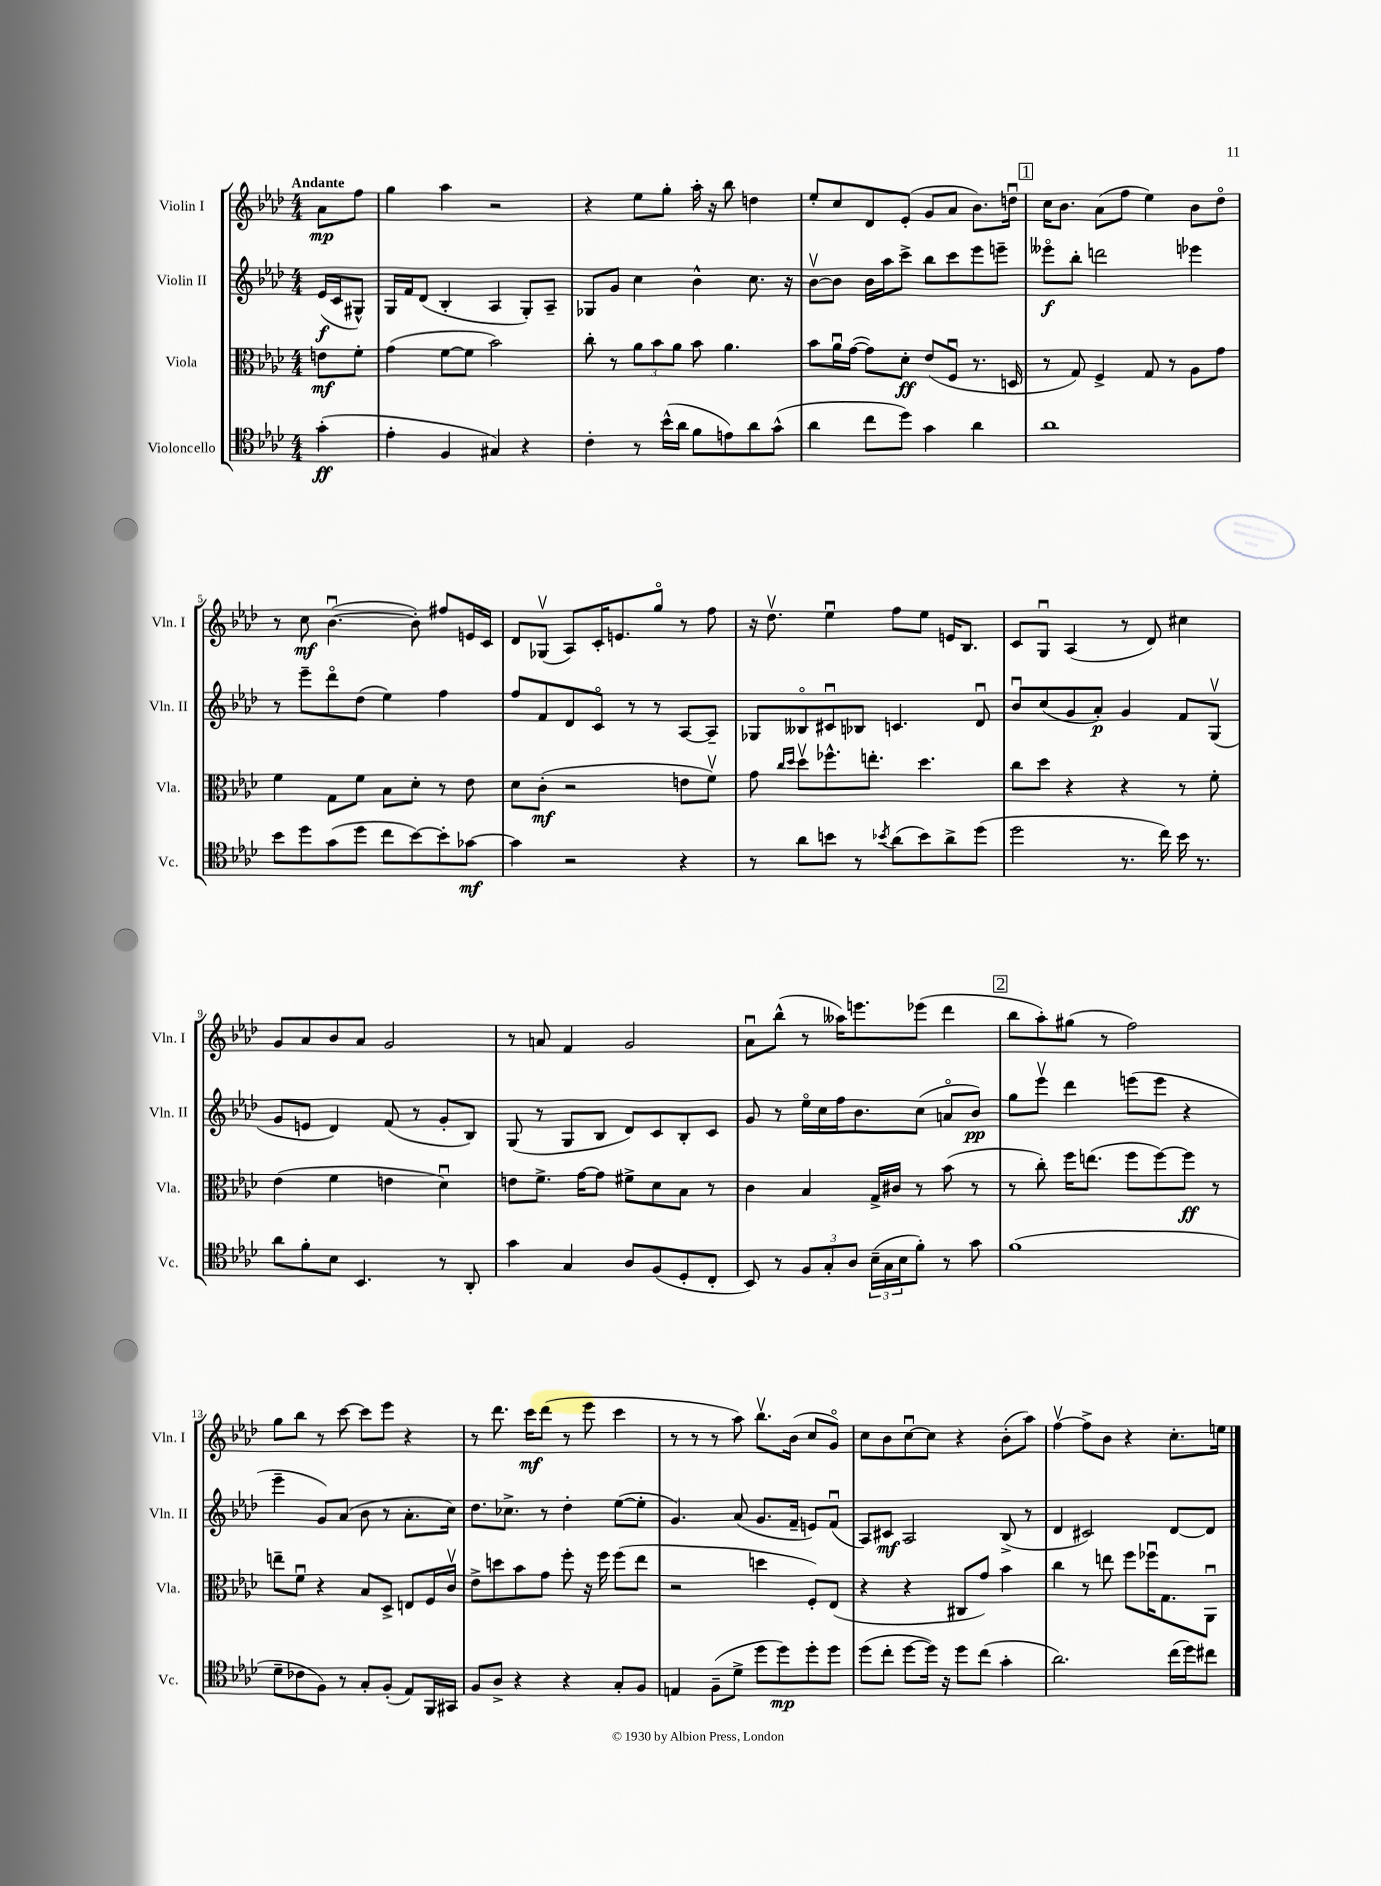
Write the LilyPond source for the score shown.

<<
\new StaffGroup <<
\new Staff = "s0" \with { instrumentName = "Violin I" shortInstrumentName = "Vln. I" } {
    \clef treble \key aes \major \numericTimeSignature \time 4/4 \partial 4 \tempo "Andante"
    aes'8\mp f''8 |
    g''4 aes''4 r2 |
    r4 ees''8 g''8-. aes''16-. r16 bes''8 d''4 |
    ees''8-. c''8 des'8 ees'8-.( g'8 aes'8 bes'8.) d''16\downbow |
    \mark \markup { \box "1" } c''16 bes'8. aes'8( f''8 ees''4) bes'8 des''8\flageolet |
    r8 c''8\mf bes'4.~\downbow( bes'8-.) fis''8 e'16 c'16 |
    des'8 ges8\upbow( aes8) c'16-. e'8. g''8\flageolet r8 f''8 |
    r16 des''8.\upbow ees''4\downbow f''8 ees''8 e'16 bes8. |
    c'8 g8\downbow aes4( r8 des'8) cis''4 |
    g'8 aes'8 bes'8 aes'8 g'2 |
    r8 a'8 f'4 g'2 |
    aes'8\downbow bes''8-^( r8 aeses''16) e'''8. ees'''8( des'''4 |
    \mark \markup { \box "2" } bes''8 aes''8-.) gis''8( r8 f''2) |
    g''8 bes''8 r8 c'''8~ c'''8 ees'''8 r4 |
    r8 des'''8. c'''16\mf des'''8( r8 ees'''8 c'''4 |
    r8 r8 r8 aes''8) bes''8.\upbow bes'16( c''8 g'8\flageolet) |
    c''8 bes'8 c''8~\downbow c''8 r4 bes'8-.( aes''8) |
    f''4~\upbow f''8-> bes'8 r4 c''8.-. e''16 \bar "|." |
}
\new Staff = "s1" \with { instrumentName = "Violin II" shortInstrumentName = "Vln. II" } {
    \clef treble \key aes \major \numericTimeSignature \time 4/4 \partial 4
    ees'16\f( c'16 gis8-^) |
    g16 f'16 des'8( bes4-. aes4 g8-.) aes8-- |
    ges8 g'8 c''4 bes'4-^ c''8. r16 |
    bes'8~\upbow bes'8 bes'16 aes''16 c'''8-> bes''8 c'''8 ees'''8 e'''8-- |
    \mark \markup { \box "1" } eeses'''8\flageolet\f bes''8-. d'''2 ees'''4 |
    r8 ees'''8-- des'''8\flageolet des''8( ees''4) f''4 |
    f''8 f'8 des'8 c'8\flageolet r8 r8 aes8~ aes8-- |
    ges8 beses8\flageolet cis'8\downbow bes8 c'4. des'8\downbow |
    bes'8\downbow c''8( g'8 aes'8-.\p) g'4 f'8 g8\upbow( |
    g'8 e'8 des'4) f'8( r8 g'8-. bes8) |
    g8( r8 g8 bes8 des'8) c'8 bes8-. c'8 |
    g'8 r8 ees''16\flageolet c''16 f''16 bes'8. c''8( a'8\flageolet bes'8\pp) |
    \mark \markup { \box "2" } g''8 ees'''8\upbow des'''4 e'''8( e'''8 r4 |
    ees'''4-- g'8) aes'8( bes'8 r8 aes'8.-. c''16) |
    des''8. ces''8.-> r8 des''4-. ees''8~( ees''8-. |
    g'4.) aes'8( g'8. f'16-- e'8) f'8\downbow( |
    aes8) cis'8\mf aes2 bes8->( r8 |
    des'4 cis'2) des'8~ des'8 \bar "|." |
}
\new Staff = "s2" \with { instrumentName = "Viola" shortInstrumentName = "Vla." } {
    \clef alto \key aes \major \numericTimeSignature \time 4/4 \partial 4
    e'8\mf f'8-. |
    g'4( f'8~ f'8 bes'2) |
    c''8-. r8 \tuplet 3/2 { aes'8 bes'8 aes'8 } bes'8 aes'4. |
    bes'8 aes'16\downbow g'16~( g'8) des'8-.\ff ees'8( f8\downbow r8. d16 |
    \mark \markup { \box "1" } r8 g8) f4-> g8 r8 aes8 g'8 |
    f'4 g8 f'8 bes8 des'8-. r8 ees'8 |
    des'8 c'8-.\mf( r2 e'8 f'8\upbow) |
    g'8 \grace { c''16 des''16 } des''8\upbow fes''8.-^ e''8.-. des''4. |
    c''8 des''8 r4 r4 r8 f'8-. |
    ees'4( f'4 e'4 des'4\downbow) |
    e'8 f'8.-> g'16~ g'8 fis'8-> des'8 bes8 r8 |
    c'4 bes4 g16-> cis'16 r8 bes'8( r8 |
    \mark \markup { \box "2" } r8 c''8-.) f''16 e''8.( f''8 f''8~) f''8\ff r8 |
    e''8-- f'8\downbow r4 bes8 des8-> e8 f16 c'16\upbow |
    ees'8-> d''8 bes'8 g'8 f''8-. r16 f''16 f''8( ees''8 |
    r2 d''4 f8-.) ees8( |
    r4 r4 cis8 g'8) bes'4 |
    c''4 r8 e''8 f''8 fes''16\downbow g8. aes,8\downbow \bar "|." |
}
\new Staff = "s3" \with { instrumentName = "Violoncello" shortInstrumentName = "Vc." } {
    \clef tenor \key aes \major \numericTimeSignature \time 4/4 \partial 4
    g'4-.\ff( |
    ees'4-. f4 gis4) r4 |
    c'4-. r8 bes'16-^( aes'16 f'8 e'8) aes'8 g'8-^( |
    aes'4 c''8 des''8) g'4 aes'4 |
    \mark \markup { \box "1" } aes'1 |
    bes'8 des''8 g'8( des''8 c''8 bes'8~) bes'8-. ges'8~\mf |
    ges'4 r2 r4 |
    r8 aes'8 b'8 r8 \acciaccatura { bes'8 } aes'8( bes'8) aes'8-> des''8( |
    des''2 r8. c''16) bes'16 r8. |
    aes'8 f'8-. bes8 bes,4. r8 aes,8-. |
    g'4 g4 aes8 f8( des8-. c8-. |
    bes,8) r8 \tuplet 3/2 { f8 g8-. aes8 } \tuplet 3/2 { bes16--( g16 bes16 } f'8-.) r8 g'8 |
    \mark \markup { \box "2" } f'1( |
    des'8-- ces'8 f8) r8 g8-. f8-.( ees8) f,16 gis,16 |
    f8 aes8-> r4 r4 g8-. f8 |
    e4 f8--( des'8-> des''8 des''8\mp) des''8-. des''8 |
    des''8( c''8-. des''8~ des''16) r16 des''8 c''8( g'4-. |
    aes'2.) c''16( des''16) cis''8 \bar "|." |
}
>>
>>
